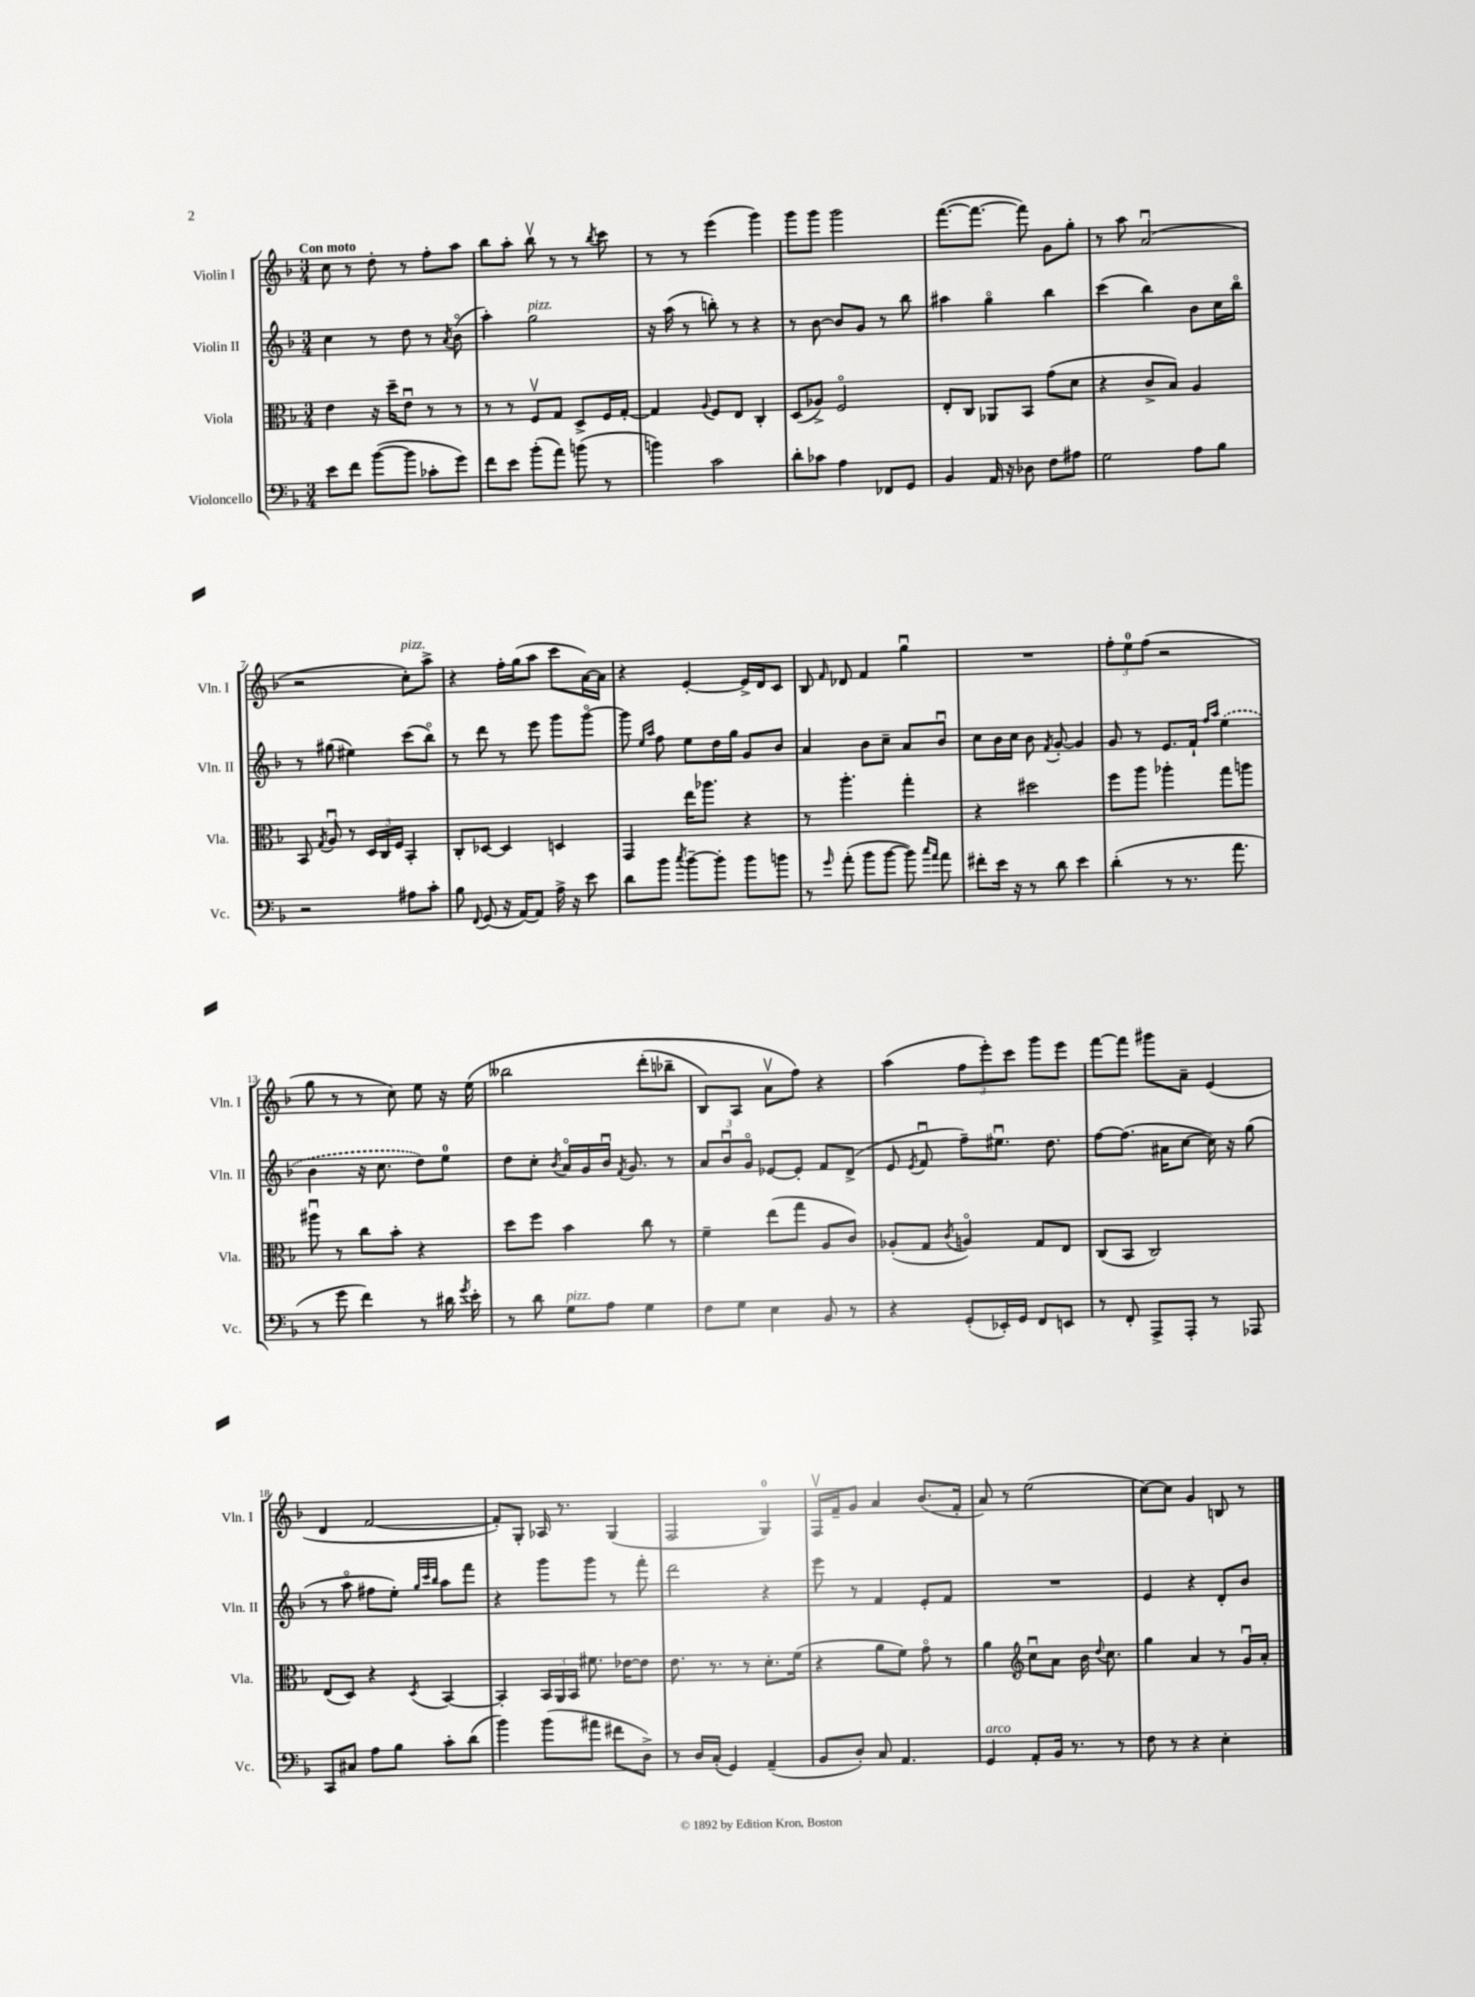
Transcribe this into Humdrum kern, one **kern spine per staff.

**kern	**kern	**kern	**kern
*staff4	*staff3	*staff2	*staff1
*clefF4	*clefC3	*clefG2	*clefG2
*k[b-]	*k[b-]	*k[b-]	*k[b-]
*M3/4	*M3/4	*M3/4	*M3/4
8e	4e	4cc	8cc
8f	.	.	8r
([8b-	16r	8r	8dd'
.	16dd~	.	.
8b-]	8eu	8dd	8r
8c-'	8r	8r	8ff'
.	.	8qa	.
8g)	8r	(8b-o	8aa
=	=	=	=
8f	8r	4aa')	8bb-
8e	8r	.	8aa'
(8b-'	8Fv	2gg	8bb-v
8a)	8G	.	8r
(8b	8D^	.	8r
.	.	.	8qbb-
8r	16F	.	8ccc
.	[16G'	.	.
=	=	=	=
4b)	4G]	16r	8r
.	.	(16aa	.
.	.	8r	8r
.	8qqA	.	.
2c	8F	8bb')	(4eee
.	8E	8r	.
.	4C'	4r	4ggg)
=	=	=	=
8d'	(8D	8r	8ggg
8c-	8A-^)	[8b-	8ggg
4A	2Fo	8b-]	2ggg
.	.	8g	.
8FF-	.	8r	.
8GG	.	8bb-	.
=	=	=	=
4BB-	8E'	4aa#	([8.fff
.	8C	.	.
.	.	.	8.fff_
16AA	8AA-	4ggo	.
16r	.	.	.
8D-	8BB-	.	8fff])
8F	(8g	4bb-	8g
8A#	8d	.	8gg'
=	=	=	=
2G	4r	(4ccc	8r
.	.	.	8aa
.	8c^	4bb-)	(2au
.	8B-)	.	.
8A	4A	8b-	.
8B-	.	16cc	.
.	.	16bb-o	.
=	=	=	=
2r	8BB-	8r	2r
.	8qG	.	.
.	8Au	(8gg#	.
.	8r	4ee#)	.
.	24D	.	.
.	24C	.	.
.	24F	.	.
8A#	4BB-'	(8ccc	8cc')
8c'	.	8bb-o)	8aa^
=	=	=	=
8B-	8C'	8r	4r
8qqFF	.	.	.
(8GG	[8D-	8ddd	.
16r	4D-]	8r	16ff'
[16AA)	.	.	(16gg
8AA]	.	8eee	8aa
16A^	4D	8ggg	8ccc
16r	.	.	.
8e	.	[8gggo	[16a)
.	.	.	16a]
=	=	=	=
8d	4GG	8ggg]	4r
.	.	16qqee	.
.	.	16qqaa	.
8b-	.	8ff	.
8qcc	.	.	.
[8b-~	16ee	8ee	[4e'
.	8.aa-	.	.
8b-']	.	16dd	.
.	.	16gg	.
8b-	4r	8g	16e^]
.	.	.	16d
8b	.	8b-	8c
=	=	=	=
8r	8r	4a	8B-
16qqg	.	.	16qqf
(8a'	4.aa'	.	8d-
8b-	.	8b-	4f
[8b-	.	8cc~	.
8b-])	4gg'	8a	4ggu
16qqcc	.	.	.
16qqa	.	.	.
8a	.	8b-u	.
=	=	=	=
8f#'	4r	8cc	2.r
16e	.	16b-	.
16r	.	16cc	.
8r	2dd#	8b-	.
.	.	8qf	.
8d	.	[8g'	.
4e	.	4g]	.
=	=	=	=
(4d'	8ff	8g	12ff'
.	.	.	12ee
.	8aa	8r	.
.	.	.	(12ff
8r	4aa-'	8.e	2r
8.r	.	.	.
.	.	16f`	.
.	.	16qqff	.
.	.	16qqaa	.
.	8gg	(4ee	.
8.a	.	.	.
.	8aa	.	.
=	=	=	=
8r	8aa#u	4b-	8gg
8g	8r	.	8r
4f)	8cc	16r	8r
.	.	8.cc	.
.	8b-'	.	8cc)
8r	4r	8dd)	8ee
16d#	.	8ee	16r
8qg	.	.	.
16e'	.	.	&(16ee
=	=	=	=
8r	8dd	8dd	2bb--
8d	8ff	8cc'	.
.	.	8qb-	.
8G	4b-	16ao	.
.	.	16g	.
8A	.	16b-u	.
.	.	8qf	.
.	.	8.g	.
4G	8cc	.	(8ddd'
.	8r	8r	8bb-~
=	=	=	=
8F	4f~	12a	8B-)
.	.	12b-u	.
8G	.	.	8A
.	.	12go	.
4E	(8ee	[8e-	8av
.	8gg	8e-']	8ff&)
8BB-	8A	8f	4r
8r	8c)	(8d^	.
=	=	=	=
4r	(8A-'	8e	(4aa
.	.	8qe	.
.	8G	8fu	.
.	8qc	.	.
(8GG'	4Ao)	8ff~)	12ff
.	.	.	12eee')
16EE-')	.	8.ee#u	.
.	.	.	12ccc
16GG	.	.	.
8FF	8G	.	8ggg
.	.	8.dd	.
8EE	8E	.	8eee
=	=	=	=
8r	(8C	[8ff	[8fff
8FF'	8BB-	(8.ff]	8fff]
8AAA^	2C)	.	8ggg#
.	.	16a#	.
8AAA'	.	[8cc	8a~
8r	.	16cc])	(4e
.	.	16r	.
8AAA-	.	(8gg	.
=	=	=	=
8CC	(8E	8r	4d
8C#	8D)	8aao	.
8A	4r	8ff#	[2f
8B-	.	8ee')	.
.	.	32qqgg	.
.	.	32qqccc	.
.	8qD	32qqbb-	.
8c'	[4BB-	8aa	.
(8d	.	8fff	.
=	=	=	=
4b-)	4BB-']	4r	8f'])
.	.	.	8G'
(8b-	24BB-	8ggg	16A-
.	24AA	.	.
.	.	.	8.r
.	24BB-	.	.
8a#	8.f#	8ggg	.
8f#	.	8r	(4G
.	[16e-	.	.
8D^)	8e-]	8fff'	.
=	=	=	=
8r	8.e	2ddd	2F
16D	.	.	.
(16C'	8.r	.	.
4GG)	.	.	.
.	8r	.	.
(4AA~	8.d'	4r	4G)
.	(16f	.	.
=	=	=	=
8BB-	4r	8eee	16Fv
.	.	.	16f~
8D')	.	8r	8g
8C	8a	4f	4a
4.AA	8f)	.	.
.	8go	8e'	(8.b-
.	8r	8f	.
.	.	.	16f'
=	=	=	=
4GG	4a	2.r	8a)
.	.	.	8r
*	*clefG2	*	*
8AA'	8ccu	.	(2ee
16BB-	8a	.	.
8.r	.	.	.
.	16b-	.	.
.	8qqdd	.	.
.	8.cc	.	.
8r	.	.	.
=	=	=	=
8F	4gg	4e	[8cc)
8r	.	.	8cc]
4r	4a	4r	4g
4E'	8r	8d'	8B
.	16gu	8b-	8r
.	16a'	.	.
==	==	==	==
*-	*-	*-	*-
